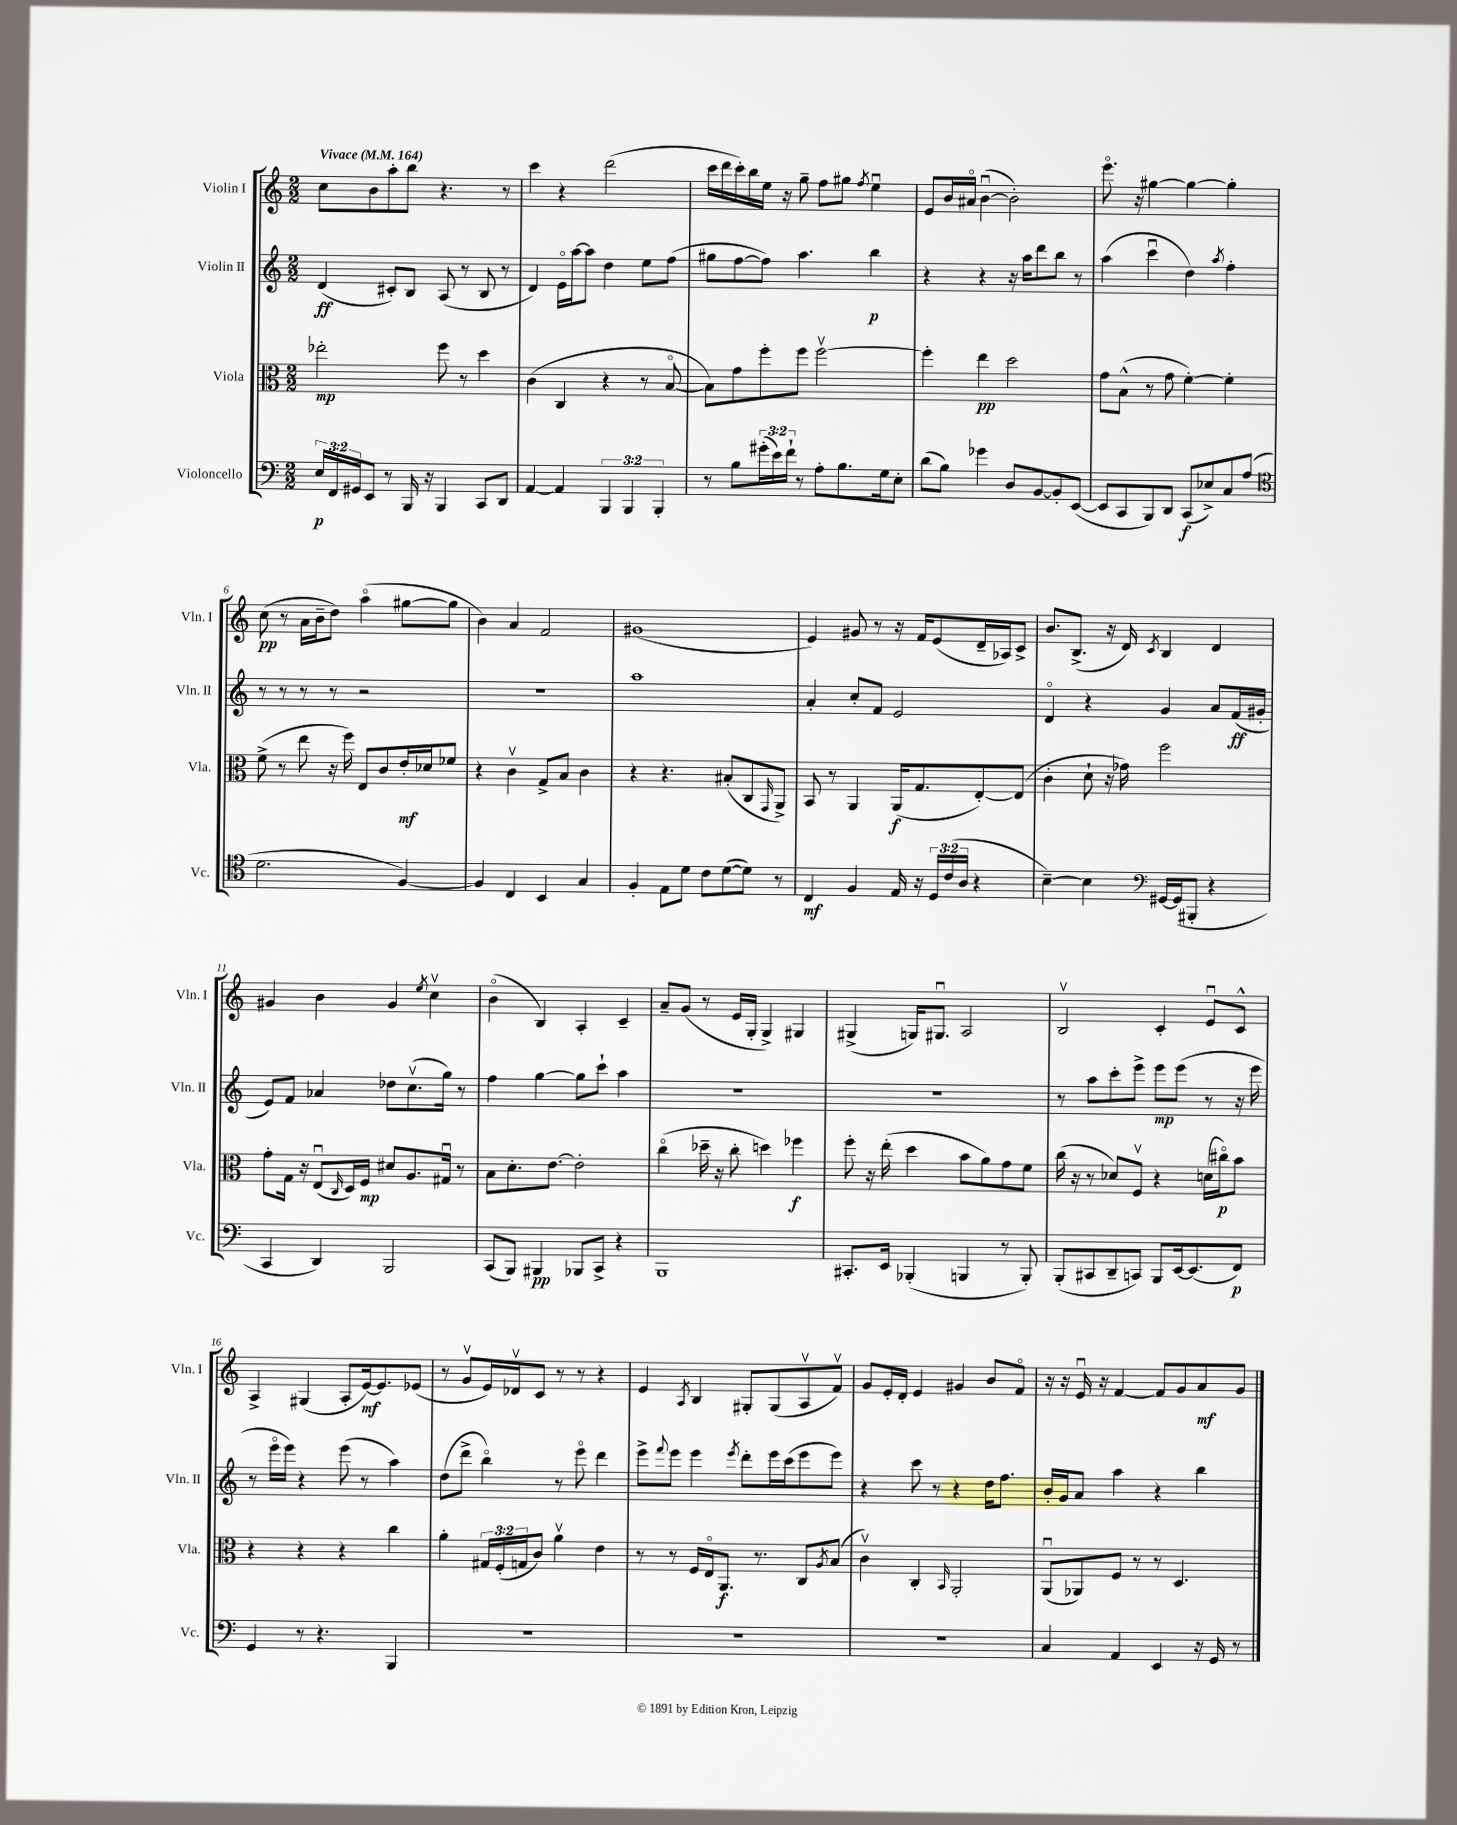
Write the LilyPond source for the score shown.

<<
\new StaffGroup <<
\new Staff = "s0" \with { instrumentName = "Violin I" shortInstrumentName = "Vln. I" } {
    \clef treble \key c \major \numericTimeSignature \time 2/2 \tempo "Vivace" 4 = 164
    c''8 b'8 a''8-. b''8 r4. r8 |
    c'''4 r4 d'''2( |
    c'''16 d'''16 c'''16-.) b''16 e''16 r16 g''8-- f''8 gis''8 \acciaccatura { f''8 } e''4\downbow |
    e'8 b'16 ais'16\flageolet b'4~\downbow( b'2-.) |
    e'''8.\flageolet r16 gis''4~ gis''4~ gis''4-. |
    c''8\pp( r8 a'16 b'16-- d''8) a''4\flageolet( gis''8~ gis''8 |
    b'4) a'4 f'2 |
    gis'1( |
    e'4) gis'8 r8 r16 f'16 e'8( d'16-- aes16) c'8-> |
    b'8. b8.->( r16 d'16) \acciaccatura { c'8 } b4 d'4 |
    gis'4 b'4 gis'4 \acciaccatura { e''8 } c''4\upbow |
    b'4\flageolet( b4) a4-. c'4-- |
    a'8-- g'8( r8 e'16 g16-. g4->) gis4 |
    gis4->( g16) gis8.\downbow a2 |
    b2\upbow c'4-. e'8\downbow c'8-^ |
    a4-> gis4( a8-. e'16~\mf) e'8. ees'8( |
    r8 g'8\upbow e'16) des'16\upbow c'8 r8 r8 r4 |
    e'4 \acciaccatura { a8 } b4 gis8-. gis8( a8\upbow f'8\upbow) |
    g'8 e'16-. d'16-. e'4 gis'4 b'8 f'8\flageolet |
    r16 r16 e'16\downbow r16 f'4~ f'8 g'8 a'8\mf g'8 \bar "|." |
}
\new Staff = "s1" \with { instrumentName = "Violin II" shortInstrumentName = "Vln. II" } {
    \clef treble \key c \major \numericTimeSignature \time 2/2
    d'4\ff( cis'8-.) b8 a8( r8 b8 r8 |
    d'4) e'16\flageolet a''16~ a''8 d''4 e''8 f''8( |
    gis''8 f''8~ f''8) a''4. b''4\p |
    r4 r4 r16 a''16 d'''8 b''8 r8 |
    a''4( c'''4\downbow d''4) \acciaccatura { a''8 } f''4-. |
    r8 r8 r8 r8 r2 |
    R1 |
    a''1 |
    a'4-. c''8-. f'8 e'2 |
    d'4\flageolet r4 g'4 a'8 f'16\ff( gis'16-. |
    e'8) f'8 aes'4 des''8 c''8.\upbow( g''16) r8 |
    f''4 g''4~ g''8 c'''8-! a''4 |
    R1 |
    R1 |
    r8 a''8 c'''8-. e'''8-> e'''8\mp e'''8( r8 r16 e'''16 |
    r8 e'''16\flageolet e'''16) r4 e'''8( r8 a''4) |
    d''8( d'''8-> b''4\flageolet) r8 e'''8\flageolet d'''4 |
    e'''8-> \appoggiatura { f'''8 } e'''8 e'''4 \acciaccatura { e'''8 } d'''8-. e'''16 c'''16( e'''8 e'''8) |
    r4 c'''8 r8 r4 d''16 f''8. |
    b'16-. g'16 a'8 a''4 r4 b''4 \bar "|." |
}
\new Staff = "s2" \with { instrumentName = "Viola" shortInstrumentName = "Vla." } {
    \clef alto \key c \major \numericTimeSignature \time 2/2 \override Staff.TupletNumber.text = #tuplet-number::calc-fraction-text
    ees''2-.\mp f''8 r8 d''4 |
    c'4( c4 r4 r8 b8~\flageolet |
    b8) g'8 f''8-. f''8 f''2~\upbow |
    f''4-. e''4\pp d''2 |
    g'8 b8-^( r8 g'8 f'4~-.) f'4-. |
    f'8->( r8 e''8 r16 f''16) e8 c'8 e'16-.\mf des'16 fes'8 |
    r4 c'4\upbow g8-> b8 c'4 |
    r4 r4. bis8-.( c8 \grace { g,16 } a,8->) |
    b,8 r8 a,4 a,16\f( g8. e8~-.) e8( |
    c'4-. d'8-! r16 ges'16) f''2 |
    g'8-. g16 r16 e8\downbow( \grace { c16 } d16) f16\mp dis'8 a8. gis16\downbow r8 |
    b8 d'8.-. e'8.~ e'2-. |
    c''4\flageolet( des''16-- r16 c''8-. d''4) fes''4\f |
    f''8-. r16 e''16-.( d''4 b'8 a'8) g'8 f'8 |
    c''16( r16 r8 des'8) f8\upbow r4 d'16( cis''16\flageolet\p) b'8 |
    r4 r4 r4 c''4 |
    a'4-. \tuplet 3/2 { gis16 f16-.( g16 } c'8) a'4\upbow e'4 |
    r8 r8 f16 e16\flageolet a,8.\f r8. c8 \acciaccatura { a8 } b8( |
    c'4\upbow) c4-. \grace { b,16 } a,2-. |
    a,8\downbow( aes,8) f8 r8 r8 d4. \bar "|." |
}
\new Staff = "s3" \with { instrumentName = "Violoncello" shortInstrumentName = "Vc." } {
    \clef bass \key c \major \numericTimeSignature \time 2/2 \override Staff.TupletNumber.text = #tuplet-number::calc-fraction-text
    \tuplet 3/2 { e16\p f,16 gis,16 } e,8 r8 b,,16 r16 b,,4 c,8 d,8 |
    a,4~ a,4 \tuplet 3/2 { b,,4 b,,4 b,,4-. } |
    r8 b8 \tuplet 3/2 { gis'16-.( e'16) f'16-! } r8 a8-. b8. g16 e8-. |
    d'8( b8) ges'4 d8 b,8~ b,8-. e,8~( |
    e,8 c,8 b,,8) d,8 c,8\f( ees8->) c8 a8( |
    \clef tenor d'2. f4~) |
    f4 c4 b,4 g4 |
    f4-. e8 d'8 c'8 d'8~( d'8) r8 |
    c4\mf f4 e16 r16 \tuplet 3/2 { d16 c'16( a16 } r4 |
    b4~--) b4 \clef bass gis,16~ gis,16( bis,,8-. r4 |
    c,4 d,4) b,,2 |
    c,8( b,,8) bis,,4\pp bes,,8 c,8-> r4 |
    b,,1 |
    cis,8.-. e,16 bes,,4-.( b,,4 r8 b,,8-.) |
    b,,8-.( cis,8 d,8-- c,8) b,,8 e,16~ e,8.( f,8\p) |
    g,4 r8 r4. b,,4 |
    r1 |
    R1 |
    R1 |
    c4 a,4 e,4 r16 g,16 r8 \bar "|." |
}
>>
>>
